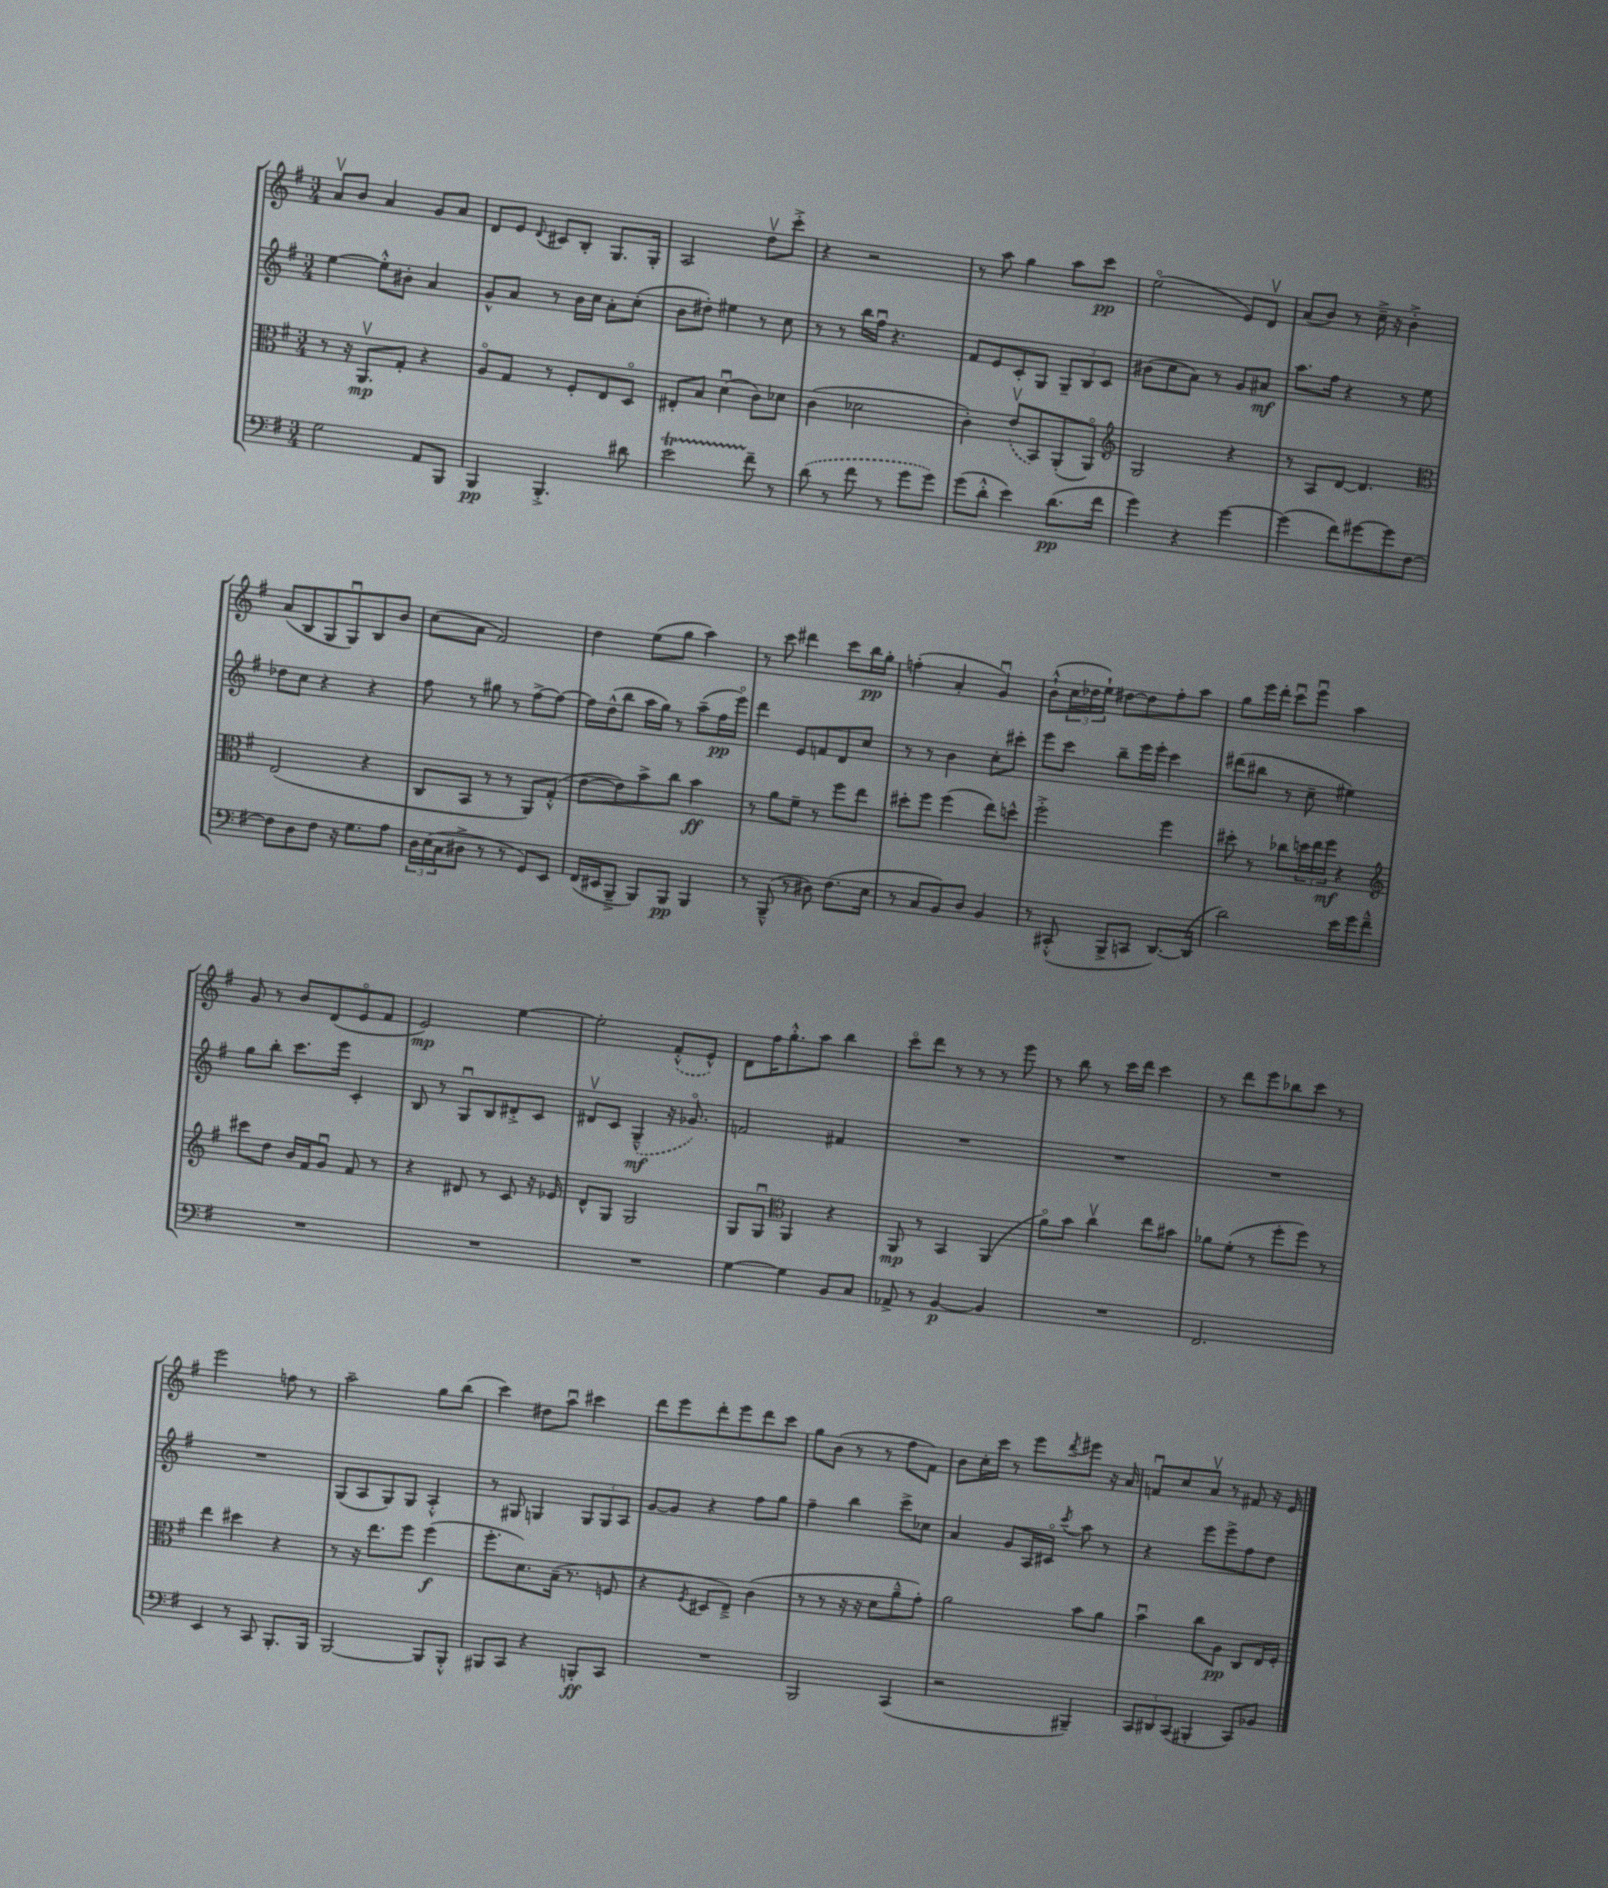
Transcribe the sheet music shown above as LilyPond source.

<<
\new StaffGroup <<
\new Staff = "s0" {
    \clef treble \key g \major \numericTimeSignature \time 3/4
    a'8\upbow b'8 a'4 g'8 a'8 |
    d'8 e'8 \appoggiatura { d'8 } cis'8 b8-. g8. g16-. |
    a2 d''8\upbow c'''8-.-> |
    r4 r2 |
    r8 a''8 g''4 a''8 c'''8\pp |
    e''2\flageolet( e'8) d'8\upbow |
    a'8( b'8) r8 c''16---> r16 b'4-.-> |
    a'8( b8 g8 g8\downbow) b8 b'8 |
    c''8( a'8 fis'2) |
    d''4 e''8( g''8 a''4) |
    r8 c'''8 dis'''4 c'''8 b''16\pp g''16-. |
    f''4-.( a'4-. g'4\downbow) |
    b'8-!-^( \tuplet 3/2 { c''16 des''16 e''16-!) } dis''8~ dis''8 fis''8-. a''8 |
    g''8 e'''16 d'''16-. c'''8\downbow e'''8\downbow a''4 |
    g'8 r8 b'8 d'8( e'8\flageolet fis'8 |
    e'2\mp) e''4~ |
    e''2-. \once \slurDashed fis'8-.-^( e'8-^) |
    d'8 fis''16 g''8.-.-^ a''8 b''4 |
    c'''8\flageolet d'''8 r8 r8 r8 e'''8 |
    r8 b''8 r8 c'''16 d'''16 c'''4 |
    r8 d'''8 e'''8 bes''8 c'''8 r8 |
    e'''2 f''8 r8 |
    a''2-- g''8 b''8( |
    c'''4) dis''8 a''8\downbow cis'''4 |
    d'''8 e'''8 d'''8-. e'''8 d'''8 c'''8 |
    g''8 b'8( r8 r8 fis''8 fis'8) |
    b'8 c''16-. c'''16 r8 e'''8 \acciaccatura { d'''8 } eis'''8 r16 a'16 |
    f'8\downbow c''8 a'8\upbow r8 fis'8 r16 e'16 \bar "|." |
}
\new Staff = "s1" {
    \clef treble \key g \major \numericTimeSignature \time 3/4
    e''4~ e''8-.-^ bis'8-. a'4 |
    g'8-^ a'8 r8 b'16 c''16 a'8-. c''8-.( |
    b'8 dis''8-.) eis''4 r8 c''8 |
    r8 r8 b''16 fis''16\downbow r4. |
    fis'8 e'8 c'8-. g8 \tuplet 3/2 { g8-- b8 c'8 } |
    bis'8( c''8 a'8) r8 g'8 ais'8\mf |
    a''8. fis''16 r4 r8 e''8 |
    des''8 c''8 r4 r4 |
    fis''8 r8 gis''8 r8 fis''8~-> fis''8~ |
    fis''16 d''16-^( b''8 a''16 g''16) r8 a''8--( fis''16\pp e'''16\flageolet) |
    d'''4 e'8 f'8 d'8 c''8 |
    r8 r8 b'4 c''8-. cis'''8-. |
    e'''8 c'''8 b''8-- e'''16 e'''16-. c'''4 |
    dis'''8( bis''8 r8 c''8-- eis''4) |
    g''8 b''8-. c'''8. e'''16 c'4-. |
    b8 r8 g8\downbow b8 dis'8-.-> c'8 |
    dis'8\upbow c'8 \once \slurDashed g4---^\mf( r16 ges'8.\flageolet) |
    f'2 fis'4 |
    R2. |
    R2. |
    R2. |
    R2. |
    g8( a8 g8) g8 a4-.-^ |
    r8 gis8 g4 \tuplet 3/2 { g8 g8 a8 } |
    g'8~ g'8 r4 fis''8 g''8 |
    fis''4-- b''4 c'''8-> ces''8 |
    a'4 g'8 a16 cis'16\flageolet \acciaccatura { c'''8 } a''8 r8 |
    r4 e'''8 e'''8-> fis''8 d''8 \bar "|." |
}
\new Staff = "s2" {
    \clef alto \key g \major \numericTimeSignature \time 3/4
    r8 r16 a,8.\upbow\mp g8-. r4 |
    a8\flageolet g8 r8 fis8-. e8 d8\flageolet |
    eis8-. b8 d'4\downbow( c'8) des'8 |
    c'4( des'2 |
    c'4-.) \once \slurDashed e'8\upbow( b,8) a,8-.( a,8\flageolet) |
    \clef treble g2 r4 |
    r8 a8 d'8~ d'4. |
    \clef alto e2( r4 |
    c8 b,8 r8 r8 a,8) g8-.-^( |
    e'8~ e'8) b'8-> c''8 b'4\ff |
    r8 a'8 fis'8-- r8 fis''8 e''8 |
    dis''8-. fis''8 fis''4( e''8) d''8-^ |
    fis''2-.-> fis''4 |
    dis''8-. r8 ces''8 \tuplet 3/2 { d''16 e''16 fis''16\mf } r4 |
    \clef treble cis'''8 d''8 b'16 fis'16 g'8\downbow fis'8 r8 |
    r4 dis'8 r8 c'8 r16 ees'16 |
    d'8-^ g8 g2 |
    g8 g8\downbow \clef alto a,4 r4 |
    a,8\mp r8 b,4 a,4( |
    a'8\flageolet) b'8 c''4\upbow e''8 bis'8 |
    aes'8 fis'8-.( r8 fis''8-. fis''8) r8 |
    e''4 dis''4 r4 |
    r8 r16 e''8. fis''8 fis''4\f( |
    fis''8.-. d'8.) b16--( r8. f8 |
    r4 \acciaccatura { fis8 } dis8 e8--->) c'4( |
    r8 r8 r16 r16 d'8 a'8---^ g'8-.) |
    a'2 b'8 a'8 |
    b'4\downbow c''8 a8\pp c8 e16 fis16-. \bar "|." |
}
\new Staff = "s3" {
    \clef bass \key g \major \numericTimeSignature \time 3/4
    g2 a,8 b,,8 |
    b,,4\pp b,,4.-.-> dis'8 |
    e'2\startTrillSpan fis'8--\stopTrillSpan r8 |
    \once \slurDashed d'8( r8 fis'8 r8 g'8 g'8) |
    g'8( d'8-.-^ e'4) d'8.\pp( fis'16 |
    g'4) r4 g'4~ |
    g'4( fis'8) gis'8~ gis'8 fis8~ |
    fis8 d8 fis8 r16 g8. a8 |
    \tuplet 3/2 { d16 e16( c16 } dis8-> r8 r8 g,8) e,8 |
    fis,16( eis,16 b,,8---> b,,8) b,,8\pp b,,4 |
    r8 b,,8---^( r8 dis8) fis8.( e16 |
    r8 c8 b,8) d8 b,4 |
    r8 cis,8-.-^( b,,8-> c,8 d,8.~) d,16( |
    d'2) e'16 g'16 fis'8---^ |
    R2. |
    R2. |
    R2. |
    g4~ g4 b,8 c8 |
    aes,8-> r8 b,4~\p b,4 |
    R2. |
    fis,2. |
    e,4 r8 c,8 b,,8.-. b,,16 |
    b,,2~ b,,8 b,,8-.-^ |
    bis,,8 c,8 r4 b,,8-.\ff c,8 |
    R2. |
    b,,2 c,4( |
    r2 bis,,4--) |
    \tuplet 3/2 { c,8 dis,8 c,8( } bis,,4-. c,8) bes,8 \bar "|." |
}
>>
>>
\layout { \context { \Score \remove "Bar_number_engraver" } }
